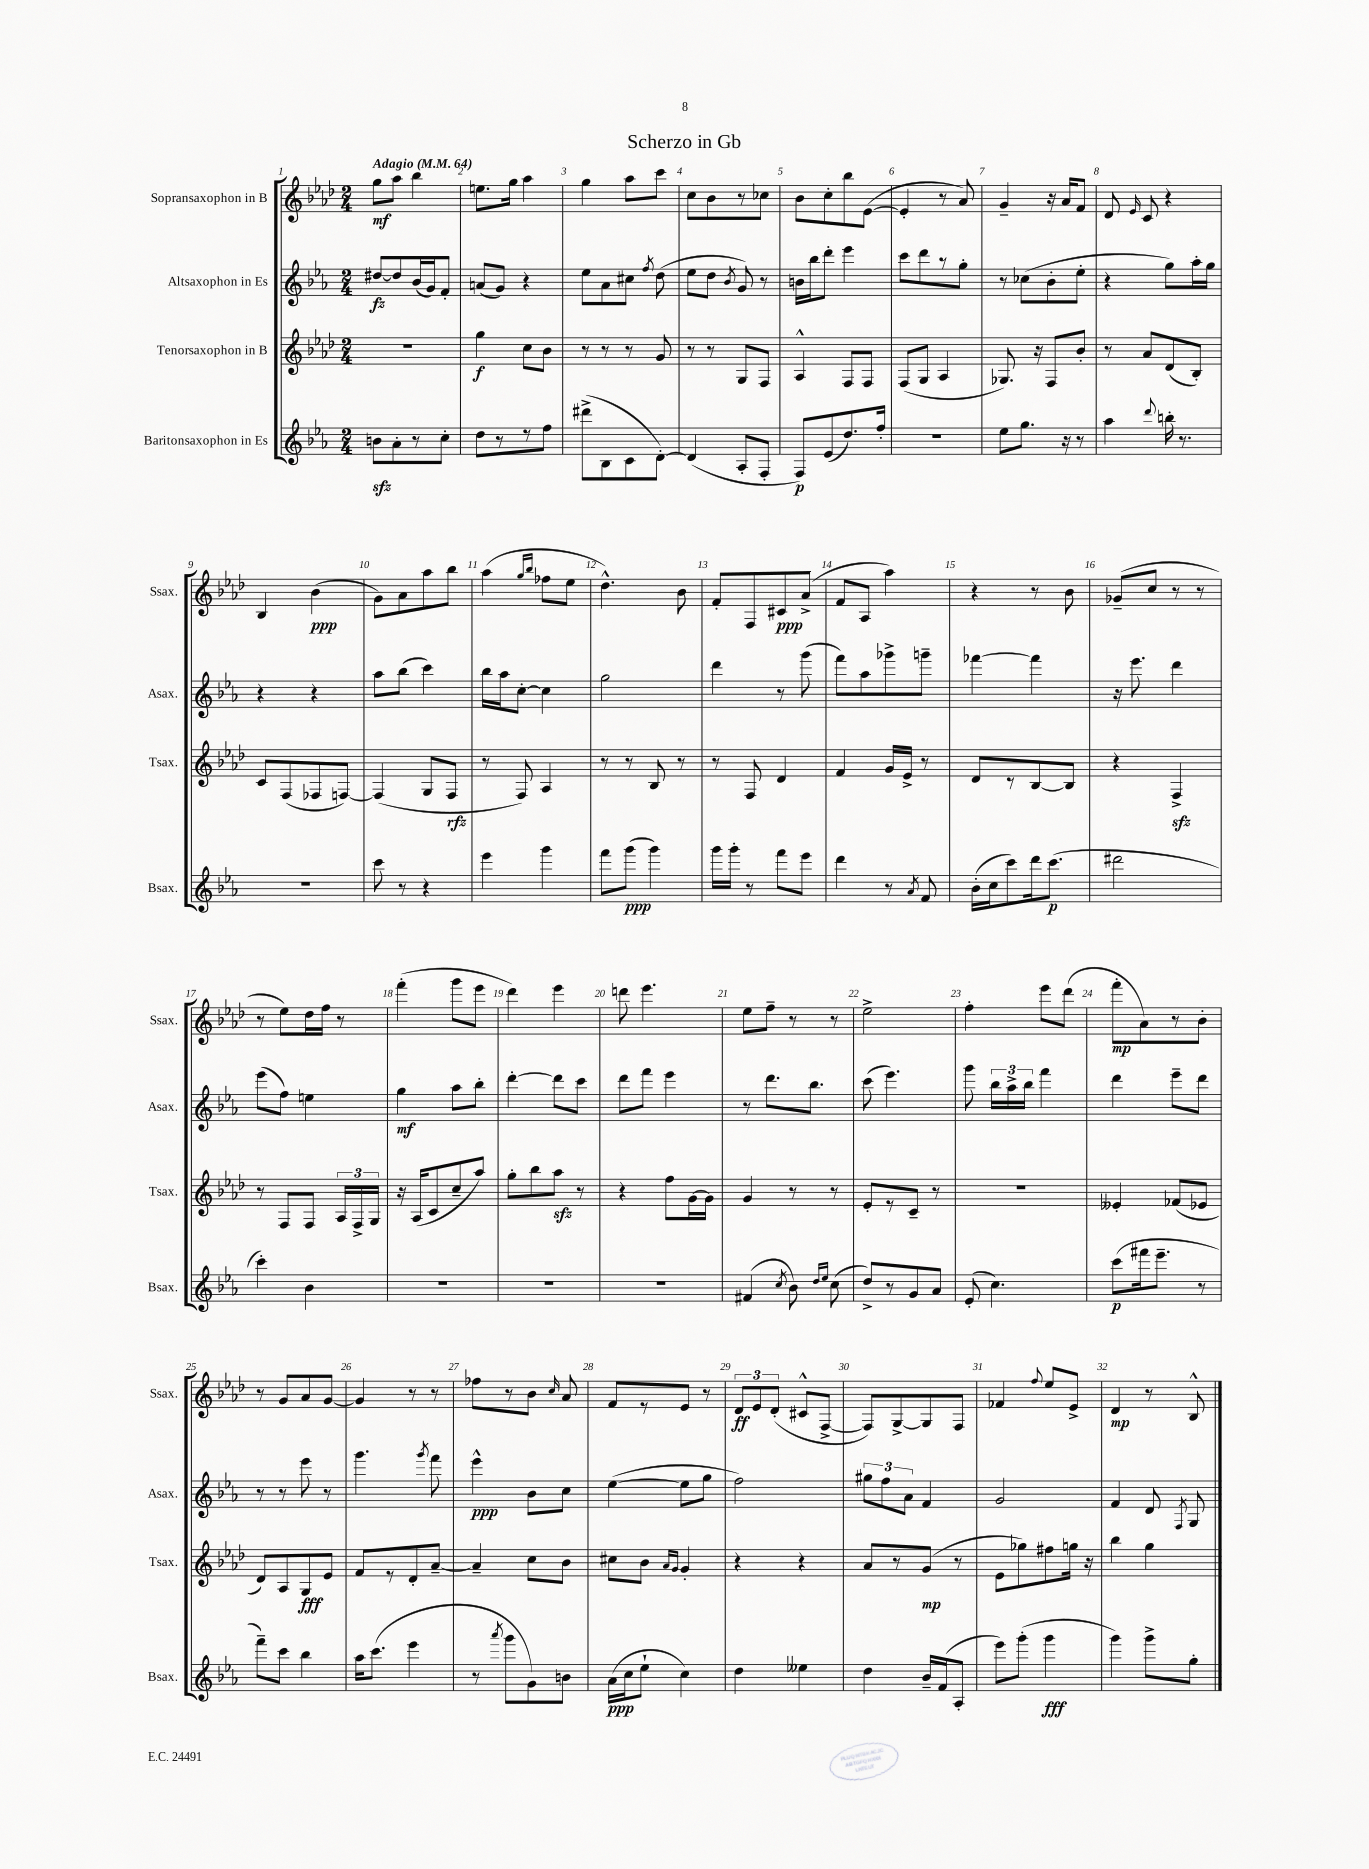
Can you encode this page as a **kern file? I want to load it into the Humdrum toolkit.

**kern	**kern	**kern	**kern
*staff4	*staff3	*staff2	*staff1
*clefG2	*clefG2	*clefG2	*clefG2
*k[b-e-a-]	*k[b-e-a-d-]	*k[b-e-a-]	*k[b-e-a-d-]
*M2/4	*M2/4	*M2/4	*M2/4
*MM64	*MM64	*MM64	*MM64
8b	2r	[8dd#	8gg
8a-'	.	8dd#]	8aa-
8r	.	(16b-	4bb-
.	.	16g)	.
8cc'	.	8f'	.
=	=	=	=
8dd	4gg	(8a	8.ee
8r	.	8g)	.
.	.	.	16gg
8r	8cc	4r	4aa-
8ff	8b-	.	.
=	=	=	=
(8ddd#^	8r	8ee-	4gg
8B-	8r	8a-	.
8c	8r	8cc#	8aa-
.	.	8qff	.
[8d')	8g	(8dd	8ccc
=	=	=	=
(4d]	8r	8ee-	8cc
.	8r	8dd	8b-
.	.	8qb-	.
8A-'	8G	8g)	8r
8F'	8F	8r	8cc-
=	=	=	=
8F)	4A-^^	16b	8b-
.	.	16bb-	.
(8e-	.	8ddd'	8cc'
8.dd)	8F	4eee-	8bb-
.	8F	.	([8e-
16ff'	.	.	.
=	=	=	=
2r	(8F	8ccc	4e-']
.	8G	8ddd	.
.	4A-	8r	8r
.	.	8gg'	8a-)
=	=	=	=
8ee-	8.G-)	8r	4g~
8.gg	.	(8cc-	.
.	16r	.	.
.	8F	8b-'	16r
16r	.	.	16a-
8r	8b-'	8ee-'	8f
=	=	=	=
4aa-	8r	4r	8d-
.	.	.	16qqe-
.	8a-	.	8c
8qqddd	.	.	.
16bb'	(8d-	8gg)	4r
8.r	.	.	.
.	8B-')	16aa-'	.
.	.	16gg	.
=	=	=	=
2r	8c	4r	4B-
.	(8F	.	.
.	8F-	4r	(4b-
.	[8F)	.	.
=	=	=	=
8ccc	(4F]	8aa-	8g)
8r	.	(8bb-	8a-
4r	8G	4ccc)	8aa-
.	8F	.	8bb-
=	=	=	=
4eee-	8r	16bb-	(4aa-
.	.	16aa-	.
.	8F)	[8cc'	.
.	.	.	16qqgg
.	.	.	16qqbb-
4ggg	4A-	4cc]	8ff-
.	.	.	8ee-
=	=	=	=
8fff	8r	2gg	4.dd-^^)
(8ggg	8r	.	.
4ggg)	8B-	.	.
.	8r	.	8b-
=	=	=	=
16ggg	8r	4ddd	8f'
16ggg'	.	.	.
8r	8F	.	8F
8fff	4d-	8r	8c#
8eee-	.	(8ggg	(8a-^
=	=	=	=
4ddd	4f	8fff)	8f
.	.	8aa-	8A-
8r	16g	8ggg-^	4aa-)
.	16e-^	.	.
8qa-	.	.	.
8f	8r	8ggg~	.
=	=	=	=
(16b-'	8d-	[4fff-	4r
16cc	.	.	.
8ccc)	8r	.	.
16ddd	[8B-	4fff-]	8r
(8.ccc	.	.	.
.	8B-]	.	8b-
=	=	=	=
2ddd#	4r	16r	(8g-~
.	.	8.eee-	.
.	.	.	8cc
.	4F^	4ddd	8r
.	.	.	8r
=	=	=	=
4ccc')	8r	(8eee-	8r
.	8F	8ff)	8ee-)
4b-	8F	4ee	16dd-
.	.	.	16ff
.	24A-	.	8r
.	24F^	.	.
.	24G	.	.
=	=	=	=
2r	16r	4gg	(4fff'
.	(16A-	.	.
.	8c	.	.
.	8cc~	8aa-	8ggg
.	8aa-)	8bb-'	8eee-
=	=	=	=
2r	8gg'	[4ddd'	4ddd-)
.	8bb-	.	.
.	8aa-	8ddd]	4eee-
.	8r	8ccc	.
=	=	=	=
2r	4r	8ddd	8ddd
.	.	8fff	4.eee-
.	8ff	4eee-	.
.	[16g	.	.
.	16g]	.	.
=	=	=	=
(4f#	4g	8r	8ee-
.	.	8.ddd	8ff~
8qcc	.	.	.
8b-)	8r	.	8r
.	.	8.bb-	.
16qqdd	.	.	.
16qqee-	.	.	.
(8cc	8r	.	8r
=	=	=	=
8dd^)	8e-'	(8ccc	2ee-^
8r	8r	4.eee-)	.
8g	8c~	.	.
8a-	8r	.	.
=	=	=	=
(8e-'	2r	8ggg	4ff'
4.cc)	.	24bb-	.
.	.	24aa-^	.
.	.	24bb-	.
.	.	4fff	8eee-
.	.	.	(8ddd-
=	=	=	=
(8ccc	4e--'	4ddd	8fff'
16fff#	.	.	8a-)
8.eee-~	.	.	.
.	(8f-	8eee-~	8r
8r	8e-	8ddd	8b-'
=	=	=	=
8fff~)	8d-)	8r	8r
8ccc	8A-	8r	8g
4bb-	8G	8eee-	8a-
.	8e-	8r	[8g
=	=	=	=
16aa-	8f	4.ggg	4g]
(8.ccc	.	.	.
.	8r	.	.
4eee-	8d-'	.	8r
.	.	8qggg	.
.	[8a-~	8fff	8r
=	=	=	=
8r	4a-~]	4eee-^^	8ff-
8qaaa-	.	.	.
8ggg	.	.	8r
8g)	8cc	8b-	8b-
.	.	.	16qqcc
8b	8b-	8cc	8a-
=	=	=	=
(16a-	8cc#	([4ee-	8f
16cc	.	.	.
8ee-`	8b-	.	8r
.	16qqa-	.	.
.	16qqg	.	.
4cc)	4g'	8ee-]	8e-
.	.	8gg	8r
=	=	=	=
4dd	4r	2ff)	12d-
.	.	.	12e-
.	.	.	(12d-'
4ee--	4r	.	8c#^^
.	.	.	[8F^
=	=	=	=
4dd	8a-	12gg#	8F])
.	.	12ff	.
.	8r	.	[8G^
.	.	12a-	.
16b-~	(8g	4f	8G]
(16f	.	.	.
8A-'	8r	.	8F
=	=	=	=
8eee-)	8e-	2g	4f-
(8ggg'	8gg-)	.	.
.	.	.	8qqff
4ggg	8ff#	.	8ee-
.	16gg	.	8e-^
.	16r	.	.
=	=	=	=
4ggg)	4bb-	4f	4d-
8ggg^	4gg	8d	8r
.	.	8qF	.
8gg'	.	8G	8B-^^
==	==	==	==
*-	*-	*-	*-
